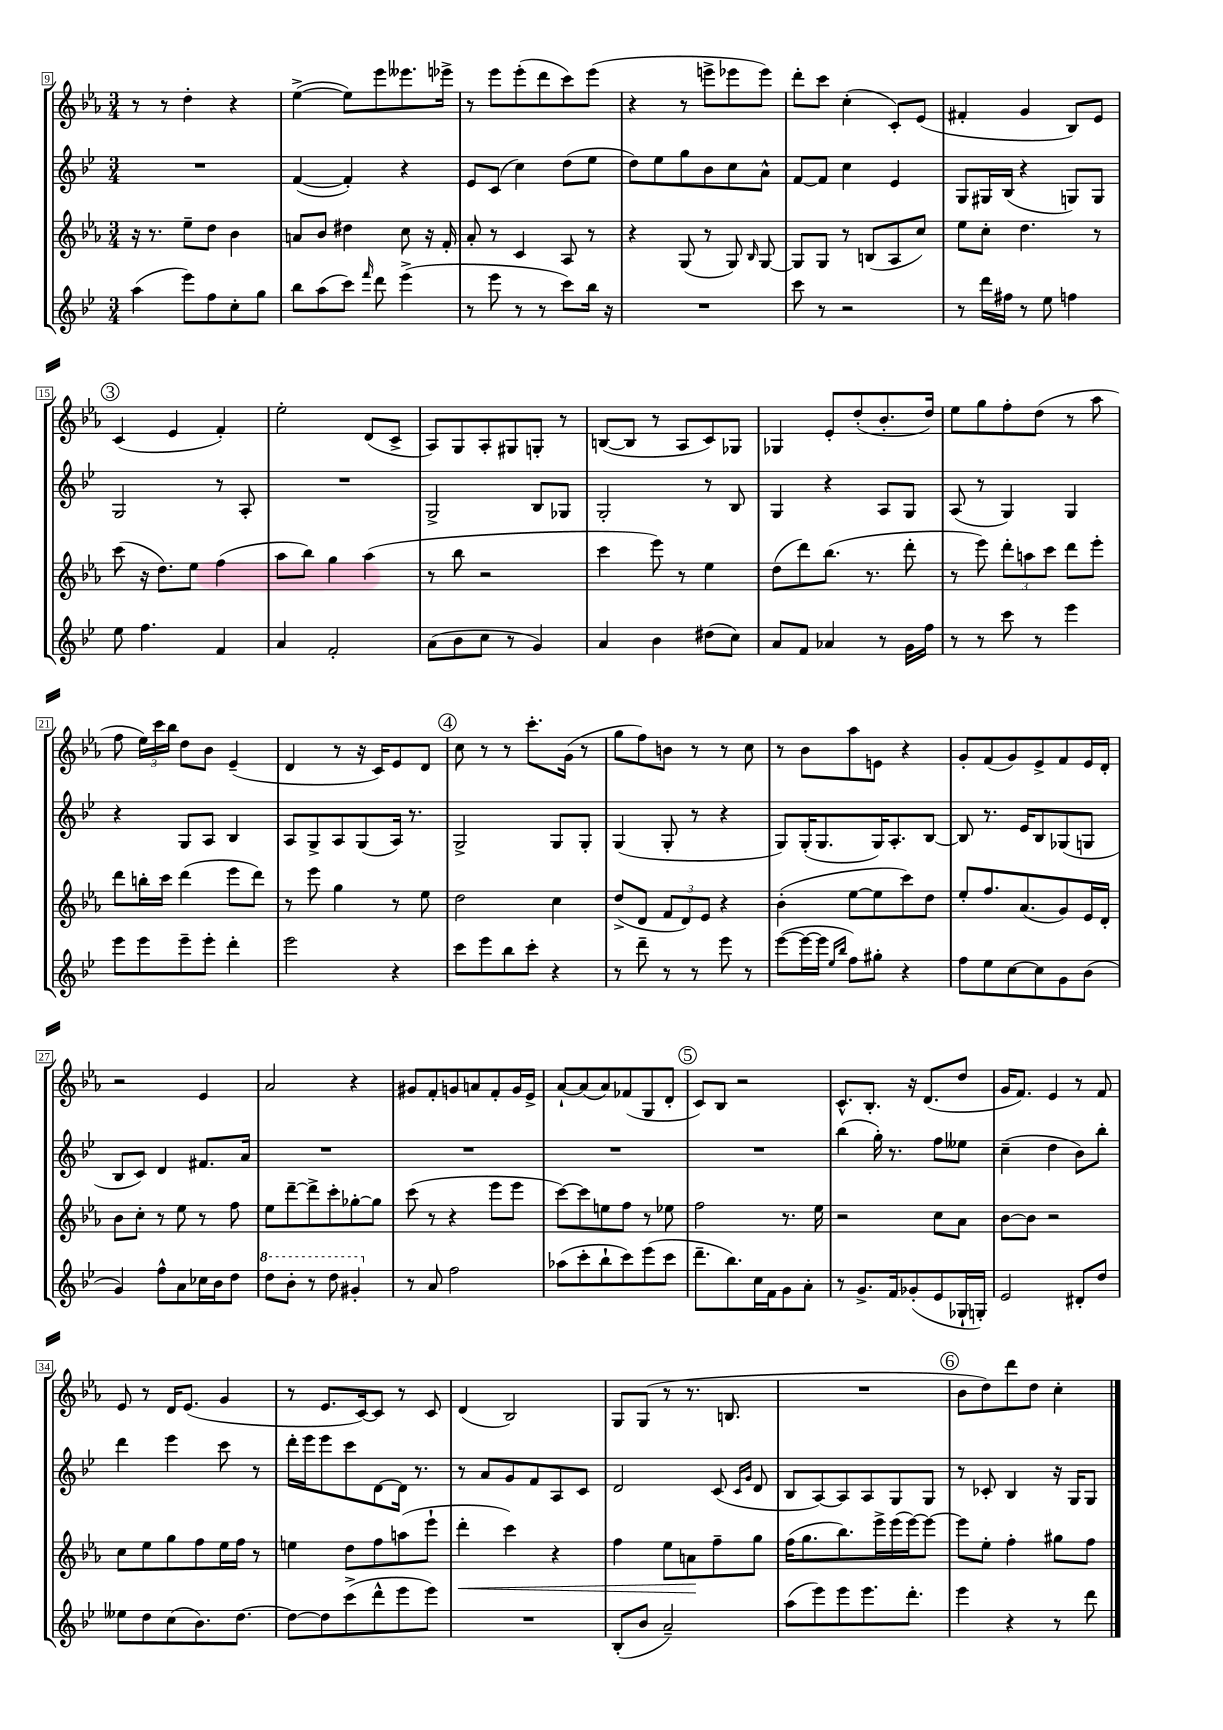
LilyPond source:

<<
\new StaffGroup <<
\new Staff = "s0" {
    \clef treble \key ees \major \numericTimeSignature \time 3/4
    \autoBeamOff r8 r8 d''4-. r4 |
    ees''4~->( ees''8[) ees'''8 eeses'''8. ees'''16]-> |
    r8 ees'''8[ ees'''8-.( d'''8 c'''8) ees'''8]( |
    r4 r8 e'''8[-> ees'''8 ees'''8]) |
    d'''8[-. c'''8] c''4-.( c'8[-.) ees'8]( |
    fis'4-. g'4 bes8[) ees'8] |
    \mark \markup { \circle "3" } c'4( ees'4 f'4-.) |
    ees''2-. d'8[( c'8]-> |
    aes8[) g8 aes8-. gis8 g8]-. r8 |
    b8[~( b8] r8 aes8[ c'8) ges8] |
    ges4 ees'8[-. d''8-.( bes'8.-. d''16]) |
    ees''8[ g''8 f''8-. d''8]( r8 aes''8 |
    f''8 \tuplet 3/2 { ees''16[) c'''16 bes''16] } d''8[ bes'8] ees'4--( |
    d'4 r8 r16 c'16[) ees'8 d'8] |
    \mark \markup { \circle "4" } c''8 r8 r8 c'''8.[-. g'16]( r8 |
    g''8[ f''8) b'8] r8 r8 c''8 |
    r8 bes'8[ aes''8 e'8] r4 |
    g'8[-. f'8( g'8) ees'8-> f'8 ees'16 d'16]-. |
    r2 ees'4 |
    aes'2 r4 |
    gis'8[ f'8-. g'8 a'8 f'8-. g'16 ees'16]-> |
    aes'8[~-! aes'8( aes'8) fes'8( g8 d'8]-. |
    \mark \markup { \circle "5" } c'8[) bes8] r2 |
    c'8.[-^ bes8.]-. r16 d'8.[( d''8] |
    g'16[ f'8.]) ees'4 r8 f'8 |
    ees'8 r8 d'16[ ees'8.]( g'4 |
    r8 ees'8.[ c'16~) c'8] r8 c'8 |
    d'4( bes2) |
    g8[ g8]( r8 r8. b8. |
    R2. |
    \mark \markup { \circle "6" } bes'8[ d''8) d'''8 d''8] c''4-. \bar "|." |
}
\new Staff = "s1" {
    \clef treble \key bes \major \numericTimeSignature \time 3/4
    \autoBeamOff R2. |
    f'4~( f'4-.) r4 |
    ees'8[ c'8]( c''4) d''8[( ees''8] |
    d''8[) ees''8 g''8 bes'8 c''8 a'8]-^ |
    f'8[~ f'8] c''4 ees'4 |
    g8[ gis16 bes16]( r4 g8[) g8] |
    \mark \markup { \circle "3" } g2 r8 a8-. |
    R2. |
    g2-> bes8[ ges8] |
    g2-. r8 bes8 |
    g4 r4 a8[ g8] |
    a8( r8 g4) g4 |
    r4 g8[ a8] bes4 |
    a8[ g8-> a8 g8( a16]) r8. |
    \mark \markup { \circle "4" } g2-> g8[ g8]-. |
    g4( g8-. r8 r4 |
    g8[) g16-.( g8. g16) a8.-. bes8]~ |
    bes8 r8. ees'16[ bes8 ges8( g8] |
    bes8[ c'8]) d'4 fis'8.[ a'16] |
    R2. |
    R2. |
    R2. |
    \mark \markup { \circle "5" } R2. |
    bes''4( g''16-.) r8. f''8[ eeses''8] |
    c''4--( d''4 bes'8[) bes''8]-. |
    d'''4 ees'''4 c'''8 r8 |
    d'''16[-. ees'''16 ees'''8 c'''8 d'8~ d'16] r8. |
    r8 a'8[ g'8 f'8 a8 c'8] |
    d'2 c'8( \grace { c'16[ g'16] } d'8 |
    bes8[ a8~) a8 a8 g8 g8] |
    \mark \markup { \circle "6" } r8 ces'8-. bes4 r16 g16[ g8] \bar "|." |
}
\new Staff = "s2" {
    \clef treble \key ees \major \numericTimeSignature \time 3/4
    \autoBeamOff r16 r8. ees''8[-- d''8] bes'4 |
    a'8[ bes'8] dis''4 c''8 r16 f'16-. |
    aes'8-. r8 c'4 aes8 r8 |
    r4 g8( r8 g8) \grace { bes16 } g8~ |
    g8[ g8] r8 b8[( aes8 c''8]) |
    ees''8[ c''8]-. d''4. r8 |
    \mark \markup { \circle "3" } c'''8( r16 d''8.[) ees''8] f''4( |
    aes''8[ bes''8]) g''4 aes''4( |
    r8 bes''8 r2 |
    c'''4 ees'''8) r8 ees''4 |
    d''8[( d'''8) bes''8.]( r8. d'''8-. |
    r8 ees'''8) \tuplet 3/2 { d'''8[-. a''8 c'''8] } d'''8[ ees'''8]-. |
    d'''8[ b''16-. c'''16] d'''4( ees'''8[ d'''8]) |
    r8 ees'''8 g''4 r8 ees''8 |
    \mark \markup { \circle "4" } d''2 c''4 |
    d''8[->( d'8] \tuplet 3/2 { f'8[ d'8) ees'8] } r4 |
    bes'4-.( ees''8[~ ees''8 c'''8) d''8] |
    ees''8[-. f''8. aes'8.( g'8) ees'16 d'16]-. |
    bes'8[ c''8]-. r8 ees''8 r8 f''8 |
    ees''8[ d'''8~-- d'''8-> c'''8-. ges''8~-. ges''8] |
    c'''8( r8 r4 ees'''8[ ees'''8] |
    c'''8[~) c'''8 e''8 f''8] r8 ees''8 |
    \mark \markup { \circle "5" } f''2 r8. ees''16 |
    r2 c''8[ aes'8] |
    bes'8[~ bes'8] r2 |
    c''8[ ees''8 g''8 f''8 ees''16 f''16] r8 |
    e''4 d''8[ f''8 a''8( ees'''8]-! |
    d'''4-.\< c'''4) r4 |
    f''4 ees''8[ a'8\! f''8-- g''8] |
    f''16[( g''8. bes''8.) ees'''16-> ees'''16( ees'''16~) ees'''8]~ |
    \mark \markup { \circle "6" } ees'''8[ ees''8]-. f''4-. gis''8[ f''8] \bar "|." |
}
\new Staff = "s3" {
    \clef treble \key bes \major \numericTimeSignature \time 3/4
    \autoBeamOff a''4( ees'''8[) f''8 c''8-. g''8] |
    bes''8[ a''8( c'''8]) \grace { f'''16 } d'''8 ees'''4->( |
    r8 ees'''8 r8 r8 c'''8[) bes''16] r16 |
    R2. |
    c'''8 r8 r2 |
    r8 d'''16[ fis''16] r8 ees''8 f''4 |
    \mark \markup { \circle "3" } ees''8 f''4. f'4 |
    a'4 f'2-. |
    a'8[( bes'8 c''8] r8 g'4) |
    a'4 bes'4 dis''8[( c''8]) |
    a'8[ f'8] aes'4 r8 g'16[ f''16] |
    r8 r8 c'''8 r8 ees'''4 |
    ees'''8[ ees'''8 ees'''8-- ees'''8]-. d'''4-. |
    ees'''2 r4 |
    \mark \markup { \circle "4" } c'''8[ ees'''8 bes''8 c'''8]-. r4 |
    r8 d'''8-- r8 r8 ees'''8 r8 |
    ees'''8[~( ees'''16~ ees'''16] \grace { ees''16[ bes''16] } f''8[) gis''8]-. r4 |
    f''8[ ees''8 c''8~ c''8 g'8 bes'8]( |
    g'4) f''8[-^ a'8 ces''16 bes'16 d''8] |
    \ottava #1 d'''8[ bes''8]-. r8 d'''8 gis''4-. \ottava #0 |
    r8 a'8 f''2 |
    aes''8[( c'''8-. bes''8-! c'''8) ees'''8( c'''8] |
    \mark \markup { \circle "5" } d'''8.[-- bes''8.) c''16 f'16 g'8 a'8]-. |
    r8 g'8.[-> f'16 ges'8-.( ees'8 ges16-! g16]-.) |
    ees'2 dis'8[-. d''8] |
    eeses''8[ d''8 c''8( bes'8.) d''8.]~ |
    d''8[~ d''8 c'''8->( d'''8-^ ees'''8 ees'''8]) |
    R2. |
    bes8[-.( bes'8] a'2--) |
    a''8[( ees'''8) ees'''8 ees'''8. d'''8.]-. |
    \mark \markup { \circle "6" } ees'''4 r4 r8 d'''8 \bar "|." |
}
>>
>>
\layout { \context { \Score currentBarNumber = #9 \override BarNumber.stencil = #(make-stencil-boxer 0.1 0.3 ly:text-interface::print) } }
